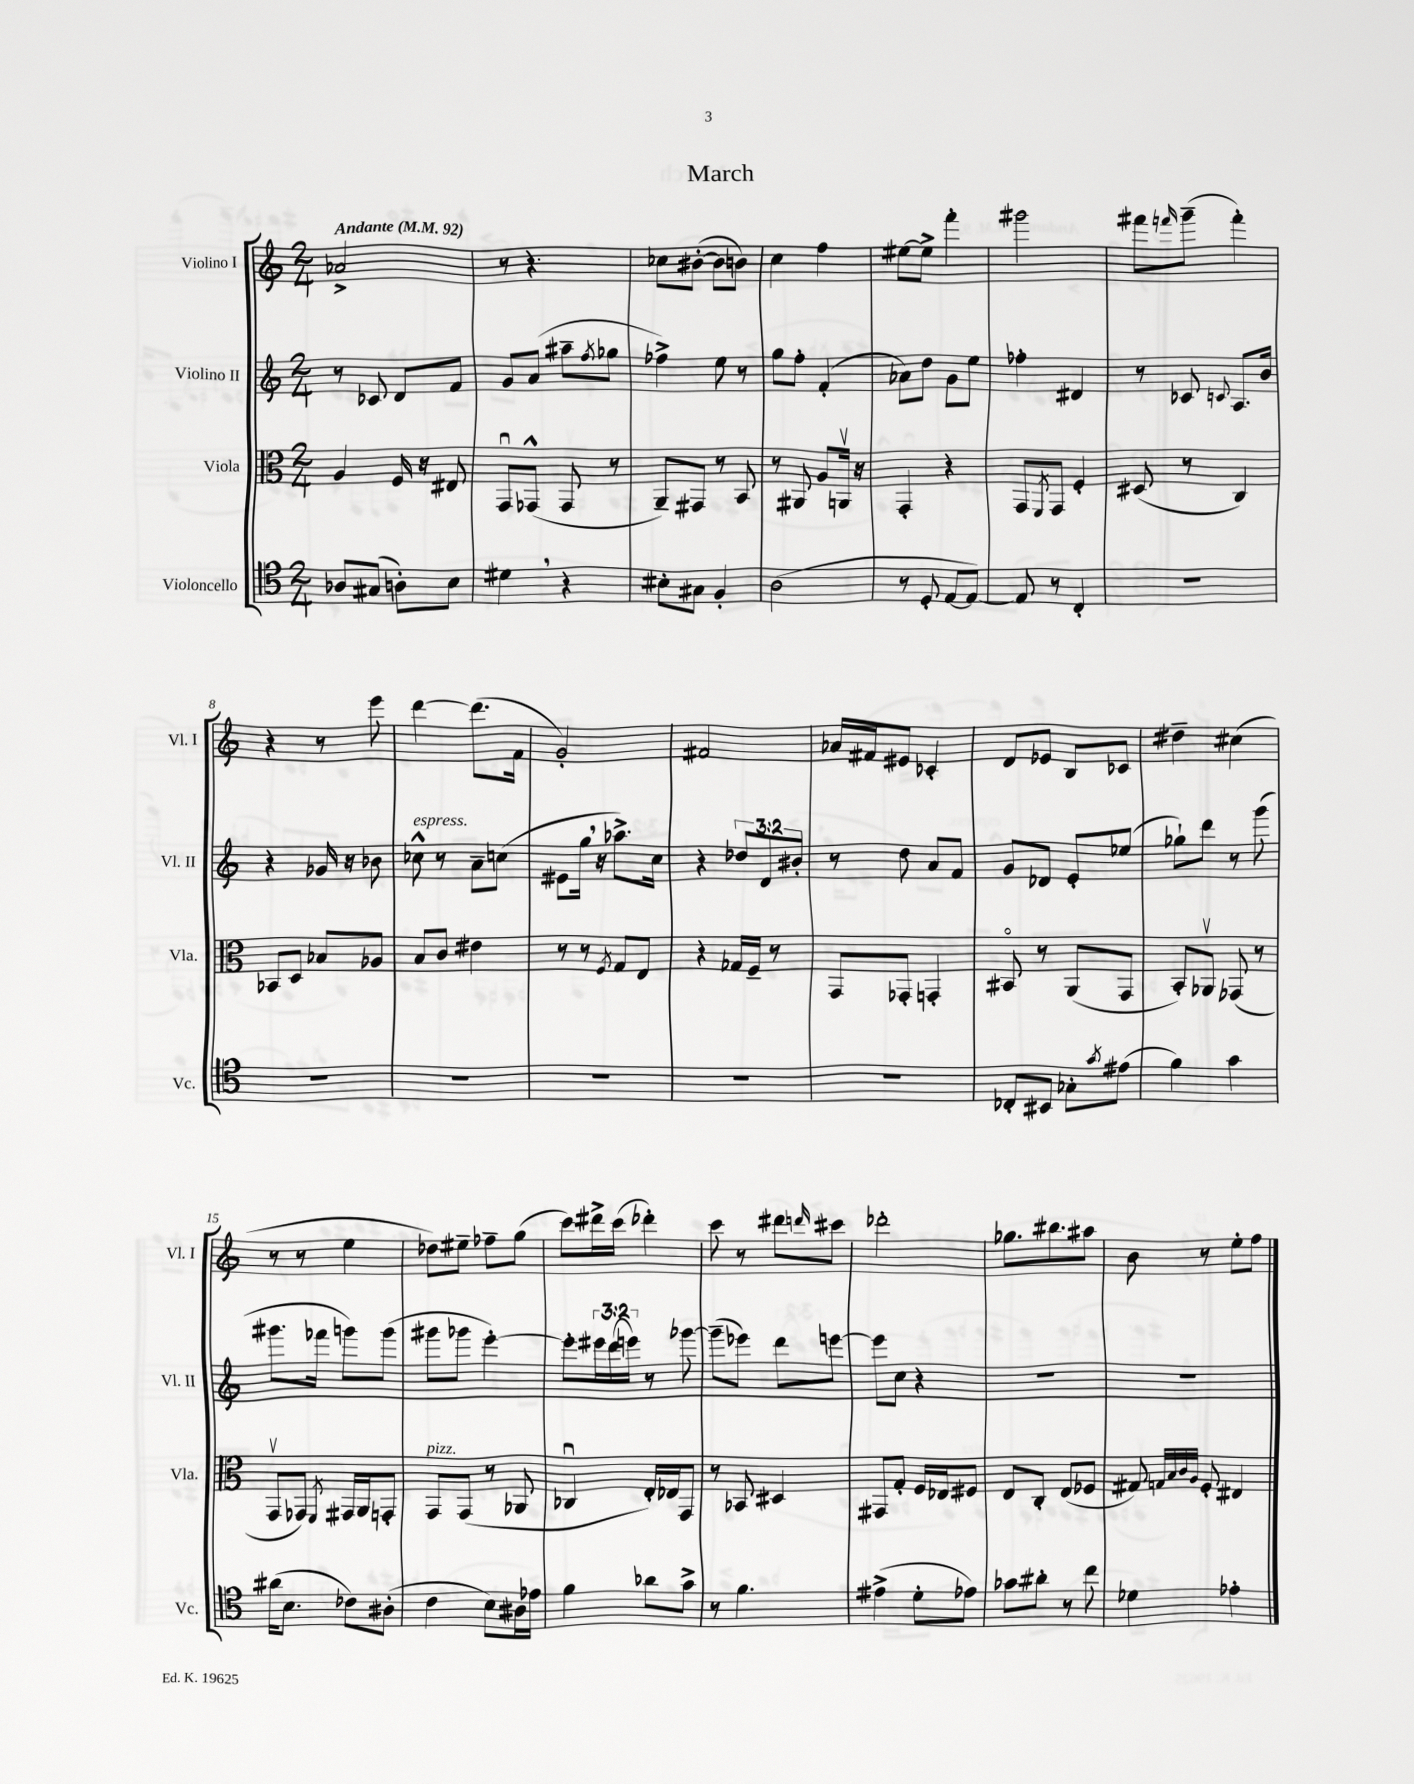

**kern	**kern	**kern	**kern
*staff4	*staff3	*staff2	*staff1
*clefC4	*clefC3	*clefG2	*clefG2
*k[]	*k[]	*k[]	*k[]
*M2/4	*M2/4	*M2/4	*M2/4
*MM92	*MM92	*MM92	*MM92
8A-	4A	8r	2a-^
(8G#	.	8c-	.
8A')	16F	8d	.
.	16r	.	.
8B	8E#	8f	.
=	=	=	=
4d#	8GGu	8g	8r
.	(8GG-^^	(8a	4.r
4r	8GG-	8aa#~	.
.	.	8qff	.
.	8r	8gg-	.
=	=	=	=
8B#'	8AA~)	4ff-^)	8cc-
8G#	8GG#	.	([8b#'
4F'	8r	8ee	8b#]
.	8BB	8r	8b)
=	=	=	=
(2A	8r	8gg	4cc
.	8AA#	8ff'	.
.	8A	(4f'	4ff
.	16AAv	.	.
.	16r	.	.
=	=	=	=
8r	4GG'	8a-)	[8ee#
8D'	.	8dd	8ee#^]
[8E	4r	8g	4fff'
8E_)	.	8ee	.
=	=	=	=
8E]	8GG	4ff-'	2ggg#
.	8qFF	.	.
8r	8GG	.	.
4C'	4F'	4d#	.
=	=	=	=
2r	(8D#	8r	8fff#
.	.	.	16qqfff
.	8r	8c-	(8ggg~
.	.	8qqc	.
.	4C)	8.A	4fff')
.	.	16b	.
=	=	=	=
2r	8BB-	4r	4r
.	8D	.	.
.	8B-	16g-	8r
.	.	16r	.
.	8A-	8b-	8eee
=	=	=	=
2r	8B	8cc-^^	[4ddd
.	8c	8r	.
.	4e#	8a~	(8.ddd]
.	.	(8cc	.
.	.	.	16f
=	=	=	=
2r	8r	8e#	2g')
.	8r	16gg	.
.	.	16r	.
.	8qF	.	.
.	8G	8.aa-^)	.
.	8E	.	.
.	.	16cc	.
=	=	=	=
2r	4r	4r	2f#
.	16G-	12dd-	.
.	16F~	.	.
.	.	12d	.
.	8r	.	.
.	.	12b#'	.
=	=	=	=
2r	8GG	8r	16a-
.	.	.	16f#
.	8GG-'	8dd	8e#
.	4GG'	8a	4c-'
.	.	8f	.
=	=	=	=
8C-'	8BB#o	8g	8d
8BB#	8r	8d-	8e-
8G-'	(8AA	8e'	8B
8qg	.	.	.
(8e#	8GG	(8ee-	8c-
=	=	=	=
4f)	8BB')	8gg-`)	4dd#~
.	8AA-v	8ddd	.
4g	(8GG-	8r	(4cc#
.	8r	(8ggg	.
=	=	=	=
(16a#	8GGv	8.ggg#	8r
8.B	.	.	.
.	8GG-)	.	8r
.	.	16fff-	.
.	8qFF	.	.
8c-)	16GG#	8ggg)	4ee
.	16AA	.	.
(8A#'	8GG'	(8ggg	.
=	=	=	=
4c	8GG	8ggg#	8dd-)
.	(8GG	8ggg-	8ee#~
8B)	8r	[4eee')	8ff-~
16A#	8AA-	.	(8gg
16e-	.	.	.
=	=	=	=
4f	4C-u	8eee']	8ccc)
.	.	24eee#	16ddd#^
.	.	(24ddd	.
.	.	.	(16ccc
.	.	24eee)	.
8a-	16E')	8r	4ddd-')
.	16E-	.	.
8g^	8GG	[8ggg-	.
=	=	=	=
8r	8r	(8ggg-~]	8ccc
4.f	8BB-	8eee-)	8r
.	4D#	8ddd	8ddd#
.	.	.	16qqddd
.	.	[8eee	8ccc#
=	=	=	=
(4e#^	8GG#	8eee]	2ddd-'
.	8G'	8cc	.
8d'	16F	4r	.
.	16E-	.	.
8e-)	8F#	.	.
=	=	=	=
8g-	8E	2r	8.gg-
8a#'	8C'	.	.
.	.	.	8.bb#
8r	(8E	.	.
8cc	8F-	.	8aa#
=	=	=	=
4d-	8G#)	2r	8b
.	32qqG	.	.
.	32qqB	.	.
.	32qqc	.	.
.	32qqA	.	.
.	8F'	.	8r
4e-'	4E#	.	8ee'
.	.	.	8ff
==	==	==	==
*-	*-	*-	*-
